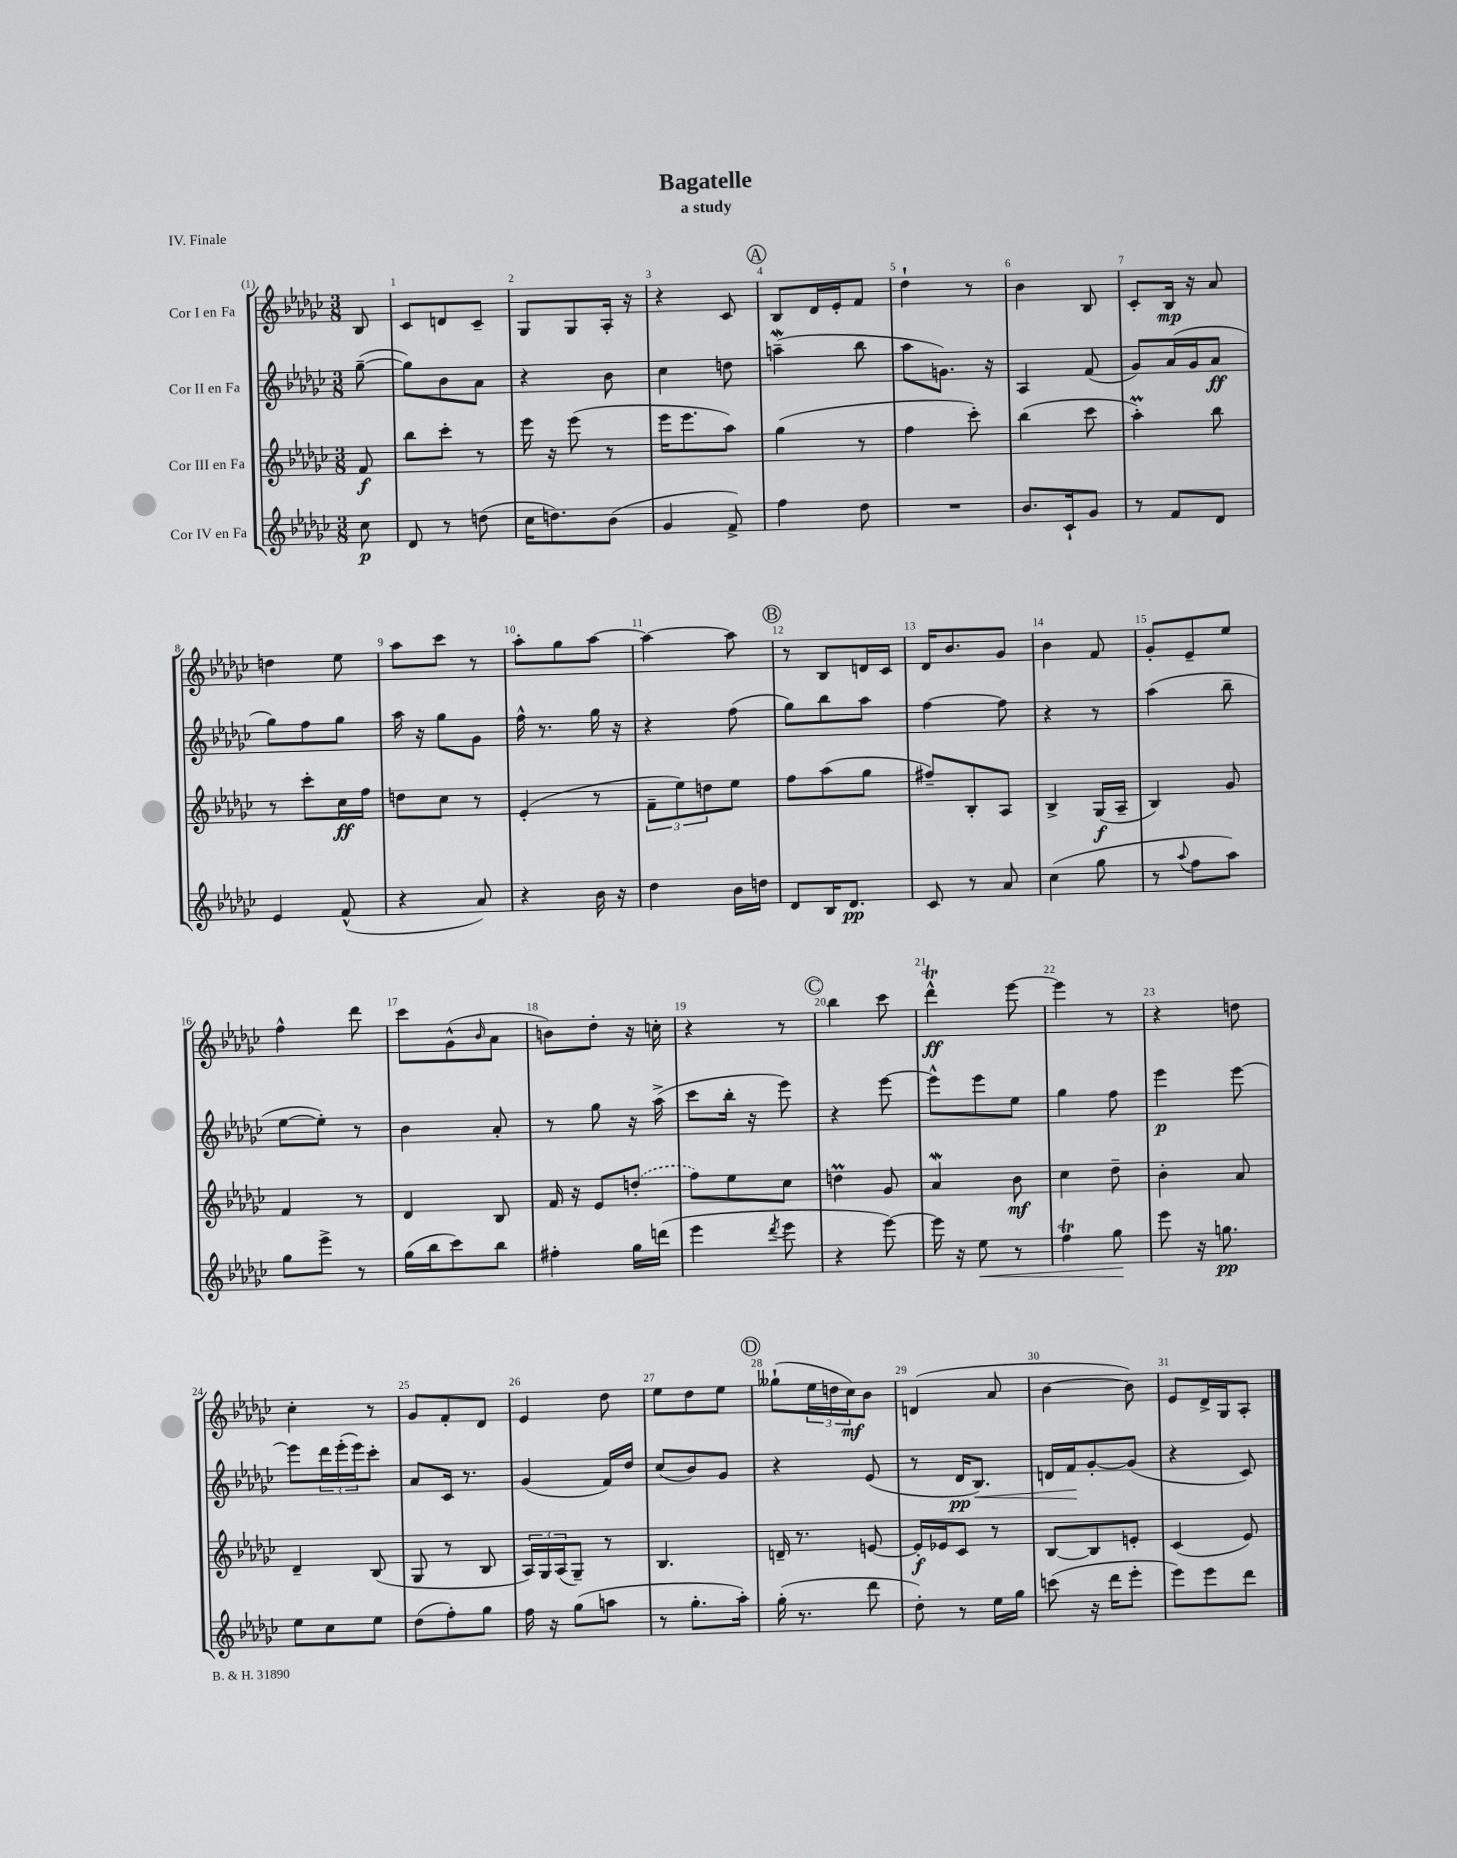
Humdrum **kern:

**kern	**dynam	**kern	**dynam	**kern	**dynam	**kern	**dynam
*part4	*part4	*part3	*part3	*part2	*part2	*part1	*part1
*staff4	*staff4	*staff3	*staff3	*staff2	*staff2	*staff1	*staff1
*I"Cor IV en Fa	*	*I"Cor III en Fa	*	*I"Cor II en Fa	*	*I"Cor I en Fa	*
*clefG2	*	*clefG2	*	*clefG2	*	*clefG2	*
*k[b-e-a-d-g-c-]	*	*k[b-e-a-d-g-c-]	*	*k[b-e-a-d-g-c-]	*	*k[b-e-a-d-g-c-]	*
*M3/8	*	*M3/8	*	*M3/8	*	*M3/8	*
=	=	=	=	=	=	=	=
8cc-\	p	8f/	f	([8gg-~\	.	8B-/	.
=1	=1	=1	=1	=1	=1	=1	=1
8d-/	.	8bb-\L	.	8gg-\L])	.	8c-/L	.
8r	.	8ccc-'\J	.	8b-\	.	8dn/	.
(8ddn\	.	8r	.	8a-\J	.	8c-~/J	.
=2	=2	=2	=2	=2	=2	=2	=2
16cc-\KL	.	16eee-\	.	4r	.	8G-/L	.
8.ddn\)	.	16r	.	.	.	.	.
.	.	(8eee-\	.	.	.	8G-/	.
(8b-\J	.	8r	.	8b-\	.	16A-'/Jk	.
.	.	.	.	.	.	16r	.
=3	=3	=3	=3	=3	=3	=3	=3
4g-/	.	16eee-\KL	.	4cc-\	.	4r	.
.	.	8.eee-\	.	.	.	.	.
8f^/)	.	8aa-\J)	.	8ddn\	.	8c-/	.
!!LO:REH:place=s1:t=A
=4	=4	=4	=4	=4	=4	=4	=4
4ff\	.	(4gg-\	.	(4aanW~\	.	8B-/L	.
.	.	.	.	.	.	16d-/L	.
.	.	.	.	.	.	16e-'/J	.
8dd-\	.	8r	.	8bb-\	.	8f/J	.
=5	=5	=5	=5	=5	=5	=5	=5
4.r	.	4ff\	.	8aa-\L	.	4dd-`\	.
.	.	.	.	8.gn\J)	.	.	.
.	.	8ccc-'\)	.	.	.	8r	.
.	.	.	.	16r	.	.	.
=6	=6	=6	=6	=6	=6	=6	=6
8.b-/L	.	(4bb-\	.	4A-/	.	4b-\	.
16c-`/k	.	.	.	.	.	.	.
8g-/J	.	8ccc-\	.	(8f/	.	8B-/	.
=7	=7	=7	=7	=7	=7	=7	=7
8r	.	4aa-M'\)	.	8g-/L)	.	8c-'/L	.
8f/L	.	.	.	(16a-/L	.	16B-/Jk	mp
.	.	.	.	16g-/J	.	16r	.
8d-/J	.	8bb-\	.	8a-/J	ff	8a-/	.
!!LO:LB:g=z
=8	=8	=8	=8	=8	=8	=8	=8
4e-/	.	8r	.	8gg-\L)	.	4ddn\	.
.	.	8ccc-'\L	.	8ff\	.	.	.
(8f^^/	.	16cc-\L	ff	8gg-\J	.	8ee-\	.
.	.	16ff\JJ	.	.	.	.	.
=9	=9	=9	=9	=9	=9	=9	=9
4r	.	8ddn\L	.	16aa-\	.	8aa-\L	.
.	.	.	.	16r	.	.	.
.	.	8cc-\J	.	8gg-\L	.	8ccc-\J	.
8a-/)	.	8r	.	8g-\J	.	8r	.
=10	=10	=10	=10	=10	=10	=10	=10
4r	.	(4e-'/	.	16ff^^\	.	8aa-'\L	.
.	.	.	.	8.r	.	.	.
.	.	.	.	.	.	8gg-\	.
16b-\	.	8r	.	16gg-\	.	[8aa-\J	.
16r	.	.	.	16r	.	.	.
=11	=11	=11	=11	=11	=11	=11	=11
4dd-\	.	12f~\L	.	4r	.	4aa-\_	.
.	.	12ee-\)	.	.	.	.	.
.	.	12ddn\	.	.	.	.	.
16b-\LL	.	8ee-\J	.	(8ff\	.	8aa-\]	.
16ddn\JJ	.	.	.	.	.	.	.
!!LO:REH:place=s1:t=B
=12	=12	=12	=12	=12	=12	=12	=12
8d-/L	.	8ff\L	.	8gg-\L)	.	8r	.
16B-/K	.	(8aa-\	.	8bb-\	.	8B-/L	.
8.d-/J	pp	.	.	.	.	.	.
.	.	8gg-\J	.	8aa-\J	.	16dn/L	.
.	.	.	.	.	.	16c-/JJ	.
=13	=13	=13	=13	=13	=13	=13	=13
8c-/	.	8ff#X~/L)	.	[4ff\	.	16d-/KL	.
.	.	.	.	.	.	8.b-/	.
8r	.	8B-'/	.	.	.	.	.
8a-/	.	8A-/J	.	8ff\]	.	8g-/J	.
=14	=14	=14	=14	=14	=14	=14	=14
(4cc-\	.	4B-^/	.	4r	.	4b-\	.
8gg-\	.	(16G-/LL	f	8r	.	8f/	.
.	.	16A-~/JJ	.	.	.	.	.
=15	=15	=15	=15	=15	=15	=15	=15
8r	.	4B-/)	.	(4aa-\	.	8g-'/L	.
8qqaa-/	.	.	.	.	.	.	.
8ff\L	.	.	.	.	.	8e-~/	.
8aa-\J)	.	8g-/	.	8bb-~\	.	8ee-/J	.
!!LO:LB:g=z
=16	=16	=16	=16	=16	=16	=16	=16
8gg-\L	.	4f/	.	[8ee-\L	.	4ff^^\	.
8eee-^\J	.	.	.	8ee-'\J])	.	.	.
8r	.	8r	.	8r	.	8ddd-\	.
=17	=17	=17	=17	=17	=17	=17	=17
(16gg-\LL	.	4d-/	.	4b-\	.	8ccc-\L	.
16bb-\J	.	.	.	.	.	.	.
8ccc-\)	.	.	.	.	.	(8g-^^\	.
.	.	.	.	.	.	16qqb-/	.
8bb-\J	.	8B-/	.	8a-'/	.	8a-\J	.
=18	=18	=18	=18	=18	=18	=18	=18
4ff#X'\	.	16f/	.	8r	.	8bn\L)	.
.	.	16r	.	.	.	.	.
.	.	8e-/L	.	8gg-\	.	8dd-'\J	.
16gg-\LL	.	(8ddn'/J	.	16r	.	16r	.
(16dddn\JJ	.	.	.	(16aa-^\	.	16ccn'\	.
=19	=19	=19	=19	=19	=19	=19	=19
4eee-\	.	8ff\L)	.	8ccc-\L	.	4r	.
.	.	8ee-\	.	16bb-'\Jk	.	.	.
.	.	.	.	16r	.	.	.
8qddd-/	.	.	.	.	.	.	.
8eee-\	.	8cc-\J	.	8eee-\)	.	8r	.
!!LO:REH:place=s1:t=C
=20	=20	=20	=20	=20	=20	=20	=20
4r	.	4ddnm\	.	4r	.	4bb-\	.
[8eee-\)	.	8g-/	.	[8eee-\	.	8ccc-\	.
=21	=21	=21	=21	=21	=21	=21	=21
16eee-\]	.	4a-W/	.	8eee-^^\L]	.	4ddd-T^^\	ff
16r	.	.	.	.	.	.	.
!	!LO:HP:b	!	!	!	!	!	!
8ee-\	<	.	.	8eee-\	.	.	.
8r	.	8b-\	mf	8ee-\J	.	[8eee-\	.
=22	=22	=22	=22	=22	=22	=22	=22
4fft\	.	4cc-\	.	4gg-\	.	4eee-\]	.
8gg-\	.	8dd-~\	.	8ff\	.	8r	.
.	[	.	.	.	.	.	.
=23	=23	=23	=23	=23	=23	=23	=23
8eee-\	.	4b-'\	.	4eee-\	p	4r	.
16r	.	.	.	.	.	.	.
8.ggn\	pp	.	.	.	.	.	.
.	.	8a-/	.	[8eee-\	.	8ddn\	.
!!LO:LB:g=z
=24	=24	=24	=24	=24	=24	=24	=24
8ee-\L	.	4d-~/	.	8eee-\L]	.	4cc-'\	.
8cc-\	.	.	.	24ddd-\L	.	.	.
.	.	.	.	(24eee-'\	.	.	.
.	.	.	.	24eee-\J)	.	.	.
8ee-\J	.	(8B-/	.	8ccc-'\J	.	8r	.
=25	=25	=25	=25	=25	=25	=25	=25
(8dd-\L	.	8G-/	.	8a-/L	.	8g-/L	.
8ff'\)	.	8r	.	16c-/Jk	.	8f'/	.
.	.	.	.	8.r	.	.	.
8gg-\J	.	8B-/	.	.	.	8d-/J	.
=26	=26	=26	=26	=26	=26	=26	=26
16ff\	.	24A-/LL)	.	(4g-/	.	4e-/	.
.	.	24G-/	.	.	.	.	.
16r	.	.	.	.	.	.	.
.	.	(24A-/J	.	.	.	.	.
(8gg-\L	.	8G-~/J)	.	.	.	.	.
8aan\J	.	8r	.	16f/LL)	.	8dd-\	.
.	.	.	.	16dd-/JJ	.	.	.
=27	=27	=27	=27	=27	=27	=27	=27
8r	.	4.B-/	.	(8cc-/L	.	8ee-\L	.
8.gg-'\L	.	.	.	8b-/)	.	8dd-\	.
.	.	.	.	8g-/J	.	8ee-\J	.
16aa-'\Jk)	.	.	.	.	.	.	.
!!LO:REH:place=s1:t=D
=28	=28	=28	=28	=28	=28	=28	=28
(16gg-'\	.	16dn~/	.	4r	.	(8gg--X`\L	.
8.r	.	8.r	.	.	.	.	.
.	.	.	.	.	.	24ee-\L	.
.	.	.	.	.	.	24ddn\	.
.	.	.	.	.	.	24cc-\J)	mf
8ddd-\	.	[8en/	.	(8e-/	.	8b-\J	.
=29	=29	=29	=29	=29	=29	=29	=29
8dd-'\)	.	16e'/LL]	f	8r	.	(4dn/	.
.	.	16e-X/J	.	.	.	.	.
8r	.	8c-/J	.	16d-/KL	pp	.	.
!	!	!	!	!	!LO:HP:b	!	!
.	.	.	.	8.B-/J)	<	.	.
16ee-\LL	.	8r	.	.	.	8a-/	.
16gg-\JJ	.	.	.	.	.	.	.
=30	=30	=30	=30	=30	=30	=30	=30
(8cccn\	.	[8B-/L	.	16dn/LL	.	[4b-\	.
.	.	.	.	16f/J	.	.	.
16r	.	8B-/]	.	[8g-'/	[	.	.
16ddd-\KL	.	.	.	.	.	.	.
8eee-'\J	.	8en'/J	.	(8g-/J]	.	8b-\])	.
=31	=31	=31	=31	=31	=31	=31	=31
8eee-\L)	.	(4c-/	.	4r	.	8e-/L	.
8eee-\	.	.	.	.	.	16d-^/L	.
.	.	.	.	.	.	16G-/J	.
8ddd-\J	.	8e-/)	.	8c-/)	.	8A-'/J	.
==	==	==	==	==	==	==	==
*-	*-	*-	*-	*-	*-	*-	*-
